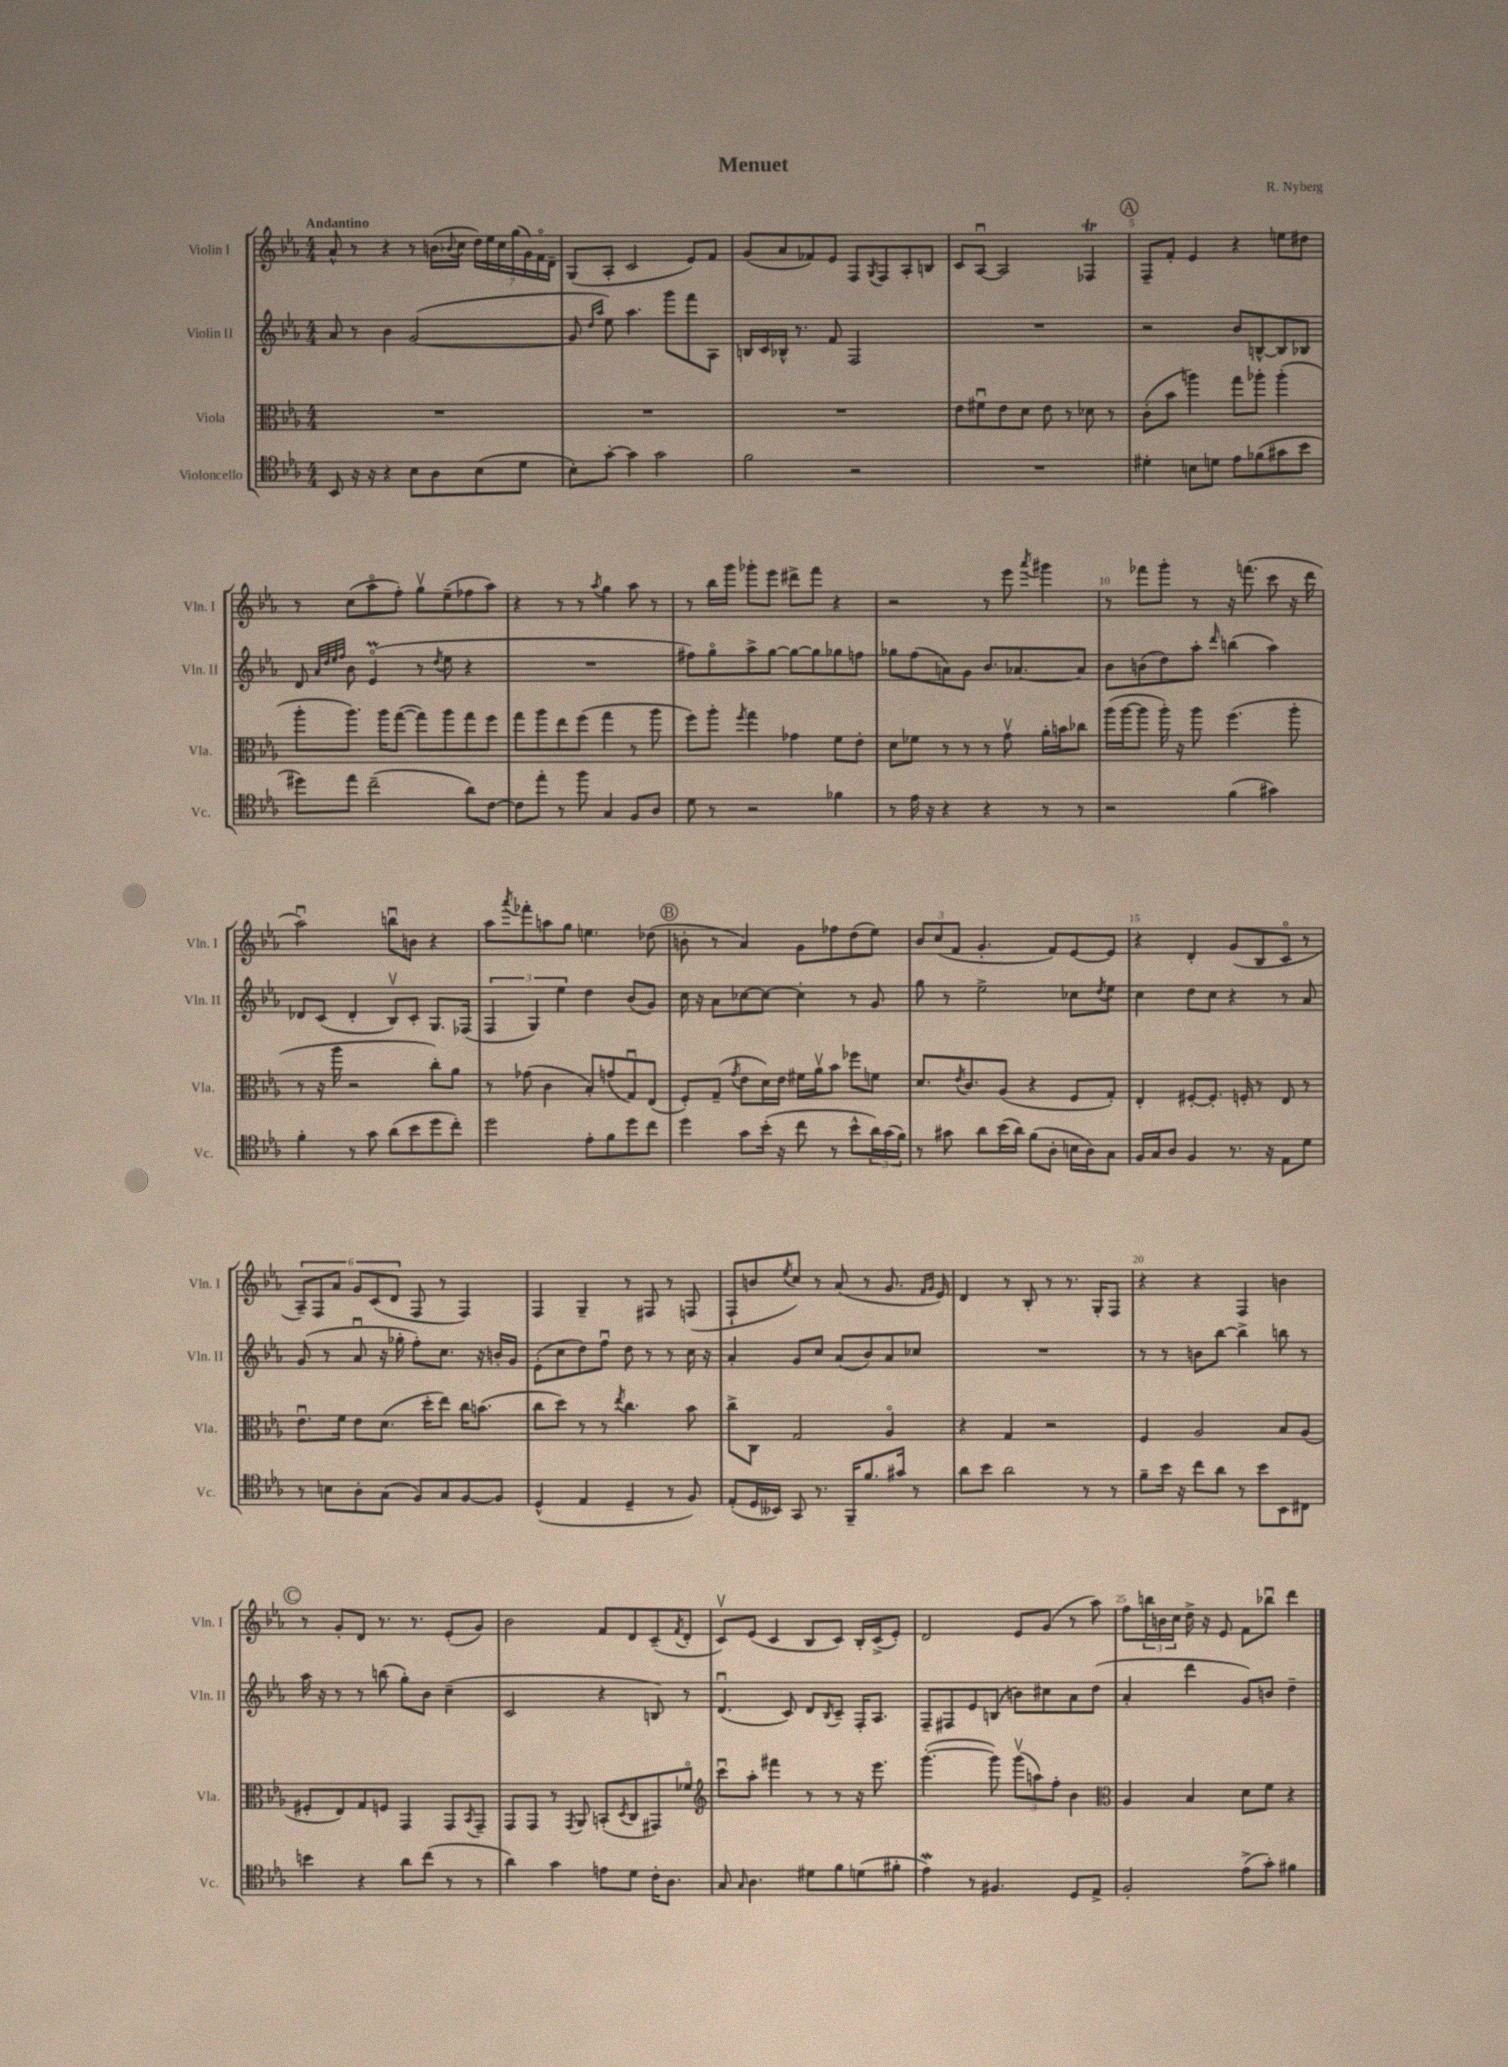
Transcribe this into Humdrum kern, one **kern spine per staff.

**kern	**kern	**kern	**kern
*part4	*part3	*part2	*part1
*staff4	*staff3	*staff2	*staff1
*I"Violoncello	*I"Viola	*I"Violin II	*I"Violin I
*I'Vc.	*I'Vla.	*I'Vln. II	*I'Vln. I
*clefC4	*clefC3	*clefG2	*clefG2
*k[b-e-a-]	*k[b-e-a-]	*k[b-e-a-]	*k[b-e-a-]
*M4/4	*M4/4	*M4/4	*M4/4
=1	=1	=1	=1
!	!	!	!LO:TX:a:B:t=Andantino
8BB-/	1r	8a-/	8a-^^/
16r	.	8r	8r
16r	.	.	.
4r	.	4b-\	4r
8B-\L	.	([2g/	8r
8A-\	.	.	(16bn\LL
.	.	.	8qqb-X/
.	.	.	16cc\JJ
(8B-\	.	.	28dd\LL)
.	.	.	28ee-\
.	.	.	28cc\
.	.	.	(28gg\
8d\J	.	.	.
.	.	.	28g\)
.	.	.	28f\
.	.	.	28d~\JJ
=2	=2	=2	=2
8B-'\L)	1r	8g/]	(8G/L
.	.	16qqdd/LL	.
.	.	16qqaa-/JJ	.
[8g'\J	.	8ee-\)	8A-'/J
4g\]	.	4.aa-\	2c/
2g\	.	.	.
.	.	8ggg\L	.
.	.	8fff\	8e-/L)
.	.	8A-\J	8f/J
=3	=3	=3	=3
2f\	1r	16Bn/LL	(8g/L
.	.	16c/	.
.	.	16B-X^^/JJ	8a-/
.	.	8.r	.
.	.	.	8f-X/)
.	.	8f/	8e-/J
2r	.	2F/	8F/L
.	.	.	8qG/
.	.	.	8F/
.	.	.	8A-'/
.	.	.	8Bn/J
=4	=4	=4	=4
1r	8e-\L	1r	8c/L
.	8f#Xu\	.	[8A-u/J
.	8e-\	.	2A-/]
.	8d\J	.	.
.	8e-\	.	.
.	8r	.	.
.	8d-X\	.	4F-XT/
.	8r	.	.
!!LO:REH:place=s1:t=A
=5	=5	=5	=5
4d#X'\	(8c'\L	2r	8F~/L
.	8b-\J	.	8f'/J
8Bn\L	4aan\)	.	4e-/
8dn\J	.	.	.
8e-\L	8gg\L	8b-/L	4r
(8f-X\	8aa-X'\J	[8Bn^^/	.
8g#X\	(4aa-'\	8B/]	8een\L
8b-\J	.	8B-X/J	8dd#X\J
!!LO:LB:g=z
=6	=6	=6	=6
8dd#X\L)	8aa-'\L	8d/	8r
.	.	32qqa-/LLL	.
.	.	32qqdd/	.
.	.	32qqee-/	.
.	.	32qqff/JJJ	.
8ee-\J	8.aa-\J)	8b-\	(8cc\L
(2cc~\	.	(4e-M/	8aa-\
.	16aa-\KL	.	.
.	([8gg\J	.	8ff'\J)
.	8gg\L])	8r	8ggv\L
.	.	8qdd/	.
.	8aa-\	8ee-\	(8ee-~\
8a-\L)	8gg\	4r	8ff-X\
[8c\J	8ff\J	.	8aa-\J)
=7	=7	=7	=7
8c\L]	8gg\L	1r	4r
8ee-'\J	8aa-\	.	.
8r	8ee-\	.	8r
8ff\	(8ff\J	.	8r
.	.	.	8qaa-/
4G/	4gg\	.	4gg\
8F/L	8r	.	8aa-\
8A-/J	8aa-\	.	8r
=8	=8	=8	=8
8d\	8ff\L)	8ff#X\L)	8r
8r	8aa-'\J	8gg\	16bb-\LL
.	.	.	16ggg\JJ
.	8qff/	.	.
2r	4gg\	8aa-^\	8ggg-X'\L
.	.	[8gg\J	8eee-\J
.	4g-X\	8gg\L_	8ddd#X^\L
.	.	8gg\]	8fff\J
4f-X\	8f\L	8gg-X\	4r
.	8e-'\J	8ffn\J	.
=9	=9	=9	=9
8r	8d\L	8gg-X\L	2r
16e-\	8f-X\J	(8ff\	.
16r	.	.	.
4r	8r	8an\)	.
.	8r	8g\J	.
4r	8r	8.b-/L	8r
.	8gv\	.	8eee-\
.	.	[8.a-X/	.
.	.	.	8qaaa-/
8r	16a-'\LL	.	4ggg#X\
.	16bn\J	.	.
8r	8cc-X\J	8a-/J]	.
=10	=10	=10	=10
2r	(16aa-\LL	8b-\L	8r
.	[16aa-\J	.	.
.	8aa-\J]	(8bn\	8fff-X\L
.	16aa-'\)	8dd\)	8ggg'\J
.	16r	.	.
.	8aa-\	8aa-'\J	8r
.	.	16qqddd/	.
(4f\	(4.ff\	(4bbn\	16r
.	.	.	(8.fffn\
4g#X\)	.	4aa-\)	8ccc\
.	8aa-'\	.	16r
.	.	.	16ddd\
!!LO:LB:g=z
=11	=11	=11	=11
4f'\	8r	8d-X/L	2aa-u\)
.	16r	(8c/J	.
.	16aa-\	.	.
8r	2r	4d-'/	.
8g\	.	.	.
(8a-\L	.	8B-v/L)	8bbnu\L
8b-\	.	8c'/J	8bn\J
8dd\	8cc'\L)	8.G/L	4r
8cc'\J)	8a-\J	.	.
.	.	(16F-X/Jk	.
=12	=12	=12	=12
2dd\	8r	6F/	8aa-\L
.	.	.	8qaaa-/
.	(8g-X\	.	8fff-X'\
.	.	6G/)	.
.	4c\	.	8aan\
.	.	6ee-\	.
.	.	.	8gg\J
8e-'\L	8B-'/L)	4dd\	4.een\
8f\	(8gn/	.	.
8dd\	8Gu/)	(8b-/L	.
8cc\J	(8E-/J	8g/J)	(8dd-X\
!!LO:REH:place=s1:t=B
=13	=13	=13	=13
4dd\	8F'/L)	16cc\	8bn'\
.	.	16r	.
.	(8G~/J	8a-\L	8r
.	8qg/	.	.
8g\L	8e-\L	[8cc-X\	4a-/)
(16b-'\Jk	16d\L)	8cc-\J_	.
16r	16e-\JJ	.	.
8cc\	16f#X\LL	4cc-'\]	8g\L
.	16a-v\J	.	.
8r	8b-\J	.	8ff-X\
8b-^^\L	8ff-X\L	8r	(8dd\
24a-\L)	8fn\J	8g/	8ee-\J)
(24g\	.	.	.
24f\JJ)	.	.	.
=14	=14	=14	=14
8r	8.d/L	8gg\	12b-/L
.	.	.	(12cc/
8g#X\	.	8r	.
.	.	.	12f/J
.	8qe-/	.	.
.	8.c/	.	.
8a-\L	.	2ee-^\	4.g'/
(16b-\L	(8A-/J	.	.
16a-\JJ)	.	.	.
(8f\L	4r	.	.
8A-'\J	.	.	8f/L)
16Bn\LL	8F/L	8cc-X\L	[8e-/
16A-\J)	.	.	.
.	.	8qdd/	.
8G\J	8G'/J)	8ee-\J	8e-/J]
=15	=15	=15	=15
16F/LL	4E-'/	4cc\	4r
16G/J	.	.	.
8A-/J	.	.	.
4F/	[8F#X'/L	8dd\L	4d'/
.	8.F#'/J]	8cc\J	.
8.r	.	4r	(8g/L
.	16Fn'/	.	.
.	8r	.	8B-/
16r	.	.	.
8E-\L	8E-/	8r	8c/J
8d\J	8r	8a-/	8r
!!LO:LB:g=z
=16	=16	=16	=16
8r	8.e-u\L	(8g/	12A-~/L)
.	.	.	12F/
8Bn\L	.	8r	.
.	.	.	12a-/J
.	16f\Jk	.	.
8A-'\	8e-\L	8a-u/	12g/L
.	.	.	(12c/
(8G\J	(8.d\J	16r	.
.	.	.	12d/J
.	.	16gg-X'\	.
8F/L)	.	8ff'\L)	8F/
.	16dd'\KL	.	.
8G/	8ee-\J)	8.cc\J	8r
[8F/	16cc\KL	.	4F/)
.	(8.bn\J	16r	.
8F/J]	.	16bn'/LL	.
.	.	16g/JJ	.
=17	=17	=17	=17
(4D^^/	8cc\L	(8e-'\L	4F/
.	8dd\J)	8cc\	.
4E-/	8r	8dd\)	4G~/
.	8r	8ffu\J	.
.	8qee-/	.	.
4D~/	4.cc\	8dd\	8r
.	.	8r	8F#X/
8r	.	8r	8r
8F/)	8b-\	16cc\	(8Fn/
.	.	16r	.
=18	=18	=18	=18
(8E-'/L	8cc^\L	4a-'/	8F`/L
16D/L	8C\J	.	8bn/
16BB--X/JJ)	.	.	.
.	.	.	8qee-/
8GG/	2G/	8g/L	8cc/J)
8.r	.	8cc/J	8r
.	.	(8a-/L	(8a-/
16FF~/KL	.	.	.
8.f/	.	8b-/)	8r
.	4A-/	8a-/	8.g/
16g#X/Jk	.	.	.
8r	.	8cc-X/J	.
.	.	.	16qqf/LL
.	.	.	16qqg/JJ
.	.	.	16e-/)
=19	=19	=19	=19
8a-\L	4r	1r	4d/
8b-\J	.	.	.
2a-\	4G/	.	8r
.	.	.	8B-'/
.	2r	.	8r
.	.	.	8.r
8r	.	.	.
.	.	.	16G'/KL
8r	.	.	8F/J
=20	=20	=20	=20
8f~\L	4F/	8r	4r
16b-\Jk	.	8r	.
16r	.	.	.
8cc\L	2A-/	8bn\L	4r
8a-\J	.	[8bb-\J	.
8r	.	4bb-^\]	4F/
8b-\L	.	.	.
8BB-\	8B-/L	8bbn\	4bn\
8C#X\J	(8A-/J	8r	.
!!LO:LB:g=z
!!LO:REH:place=s1:t=C
=21	=21	=21	=21
4bn\	8F#X'/L	16aa-\	8r
.	.	16r	.
.	8E-/)	8r	8g'/L
4r	8G/	8r	8d/J
.	8Fn/J	(8bbn\	8.r
8a-\L	4GG/	8gg'\L)	.
.	.	.	8.r
(8cc\J	.	8b-\J	.
8r	8GG/L	(4cc~\	(8e-'/L
.	8qBB-/	.	.
8r	8GG~/J	.	8g/J)
=22	=22	=22	=22
4a-\)	8GG/L	2c/	2b-\
.	8GG/J	.	.
4g\	8r	.	.
.	8qGG/	.	.
.	8AA-/	.	.
8en\L	(8BBn'/L	4r	8f/L
.	8qD/	.	.
8d\J	8C/	.	8d/
16c'\KL	8GG#X/)	8Bn/)	(8c~/
8.A-\J	.	.	.
.	.	.	8qf/
.	8f-X/J	8r	8d'/J
=23	=23	=23	=23
*	*clefG2	*	*
8G/	8cccu\L	(4.du/	8cv/L)
16qqG/	.	.	.
4.A-\	8aa-'\J	.	(8e-/J
.	4fff#X\	.	4c/
.	.	8c/)	.
8d#X\L	8r	8d/L	8B-/L
.	.	8qB-/	.
8f\	8r	8c~/J	8c/J)
(8dn\	16r	16F'/KL	16B-'/LL
.	8.eee-\	8.A-/J	(16c^/J
8f#X'\J	.	.	8e-'/J)
=24	=24	=24	=24
4e-w\)	([4.ggg'\	8F~/L	2d/
.	.	8F#X/	.
8r	.	8e-/	.
4.F#X/	8ggg\])	(8Bn/J	.
.	(12gggv\L	8bn\L)	8e-/L
.	12aan\)	.	.
.	.	8cc#X\	(8g/J
.	12ff'\J	.	.
8D/L	4b-\	8a-\	8r
8E-^/J	.	(8dd\J	8aa-\)
=25	=25	=25	=25
*	*clefC3	*	*
2F'/	4A-/	4a-'/	8ff\L
.	.	.	24bbn\L
.	.	.	24bn\
.	.	.	24cc\JJ
.	4B-/	4ddd\	16dd^\
.	.	.	16r
.	.	.	8e-/
(8e-^\L	8d\L	8g/L)	8f\L
8g'\J)	8f\J	8bn/J	8bb-Xu\J
4f#X\	4r	4dd~\	4ddd\
==	==	==	==
*-	*-	*-	*-
